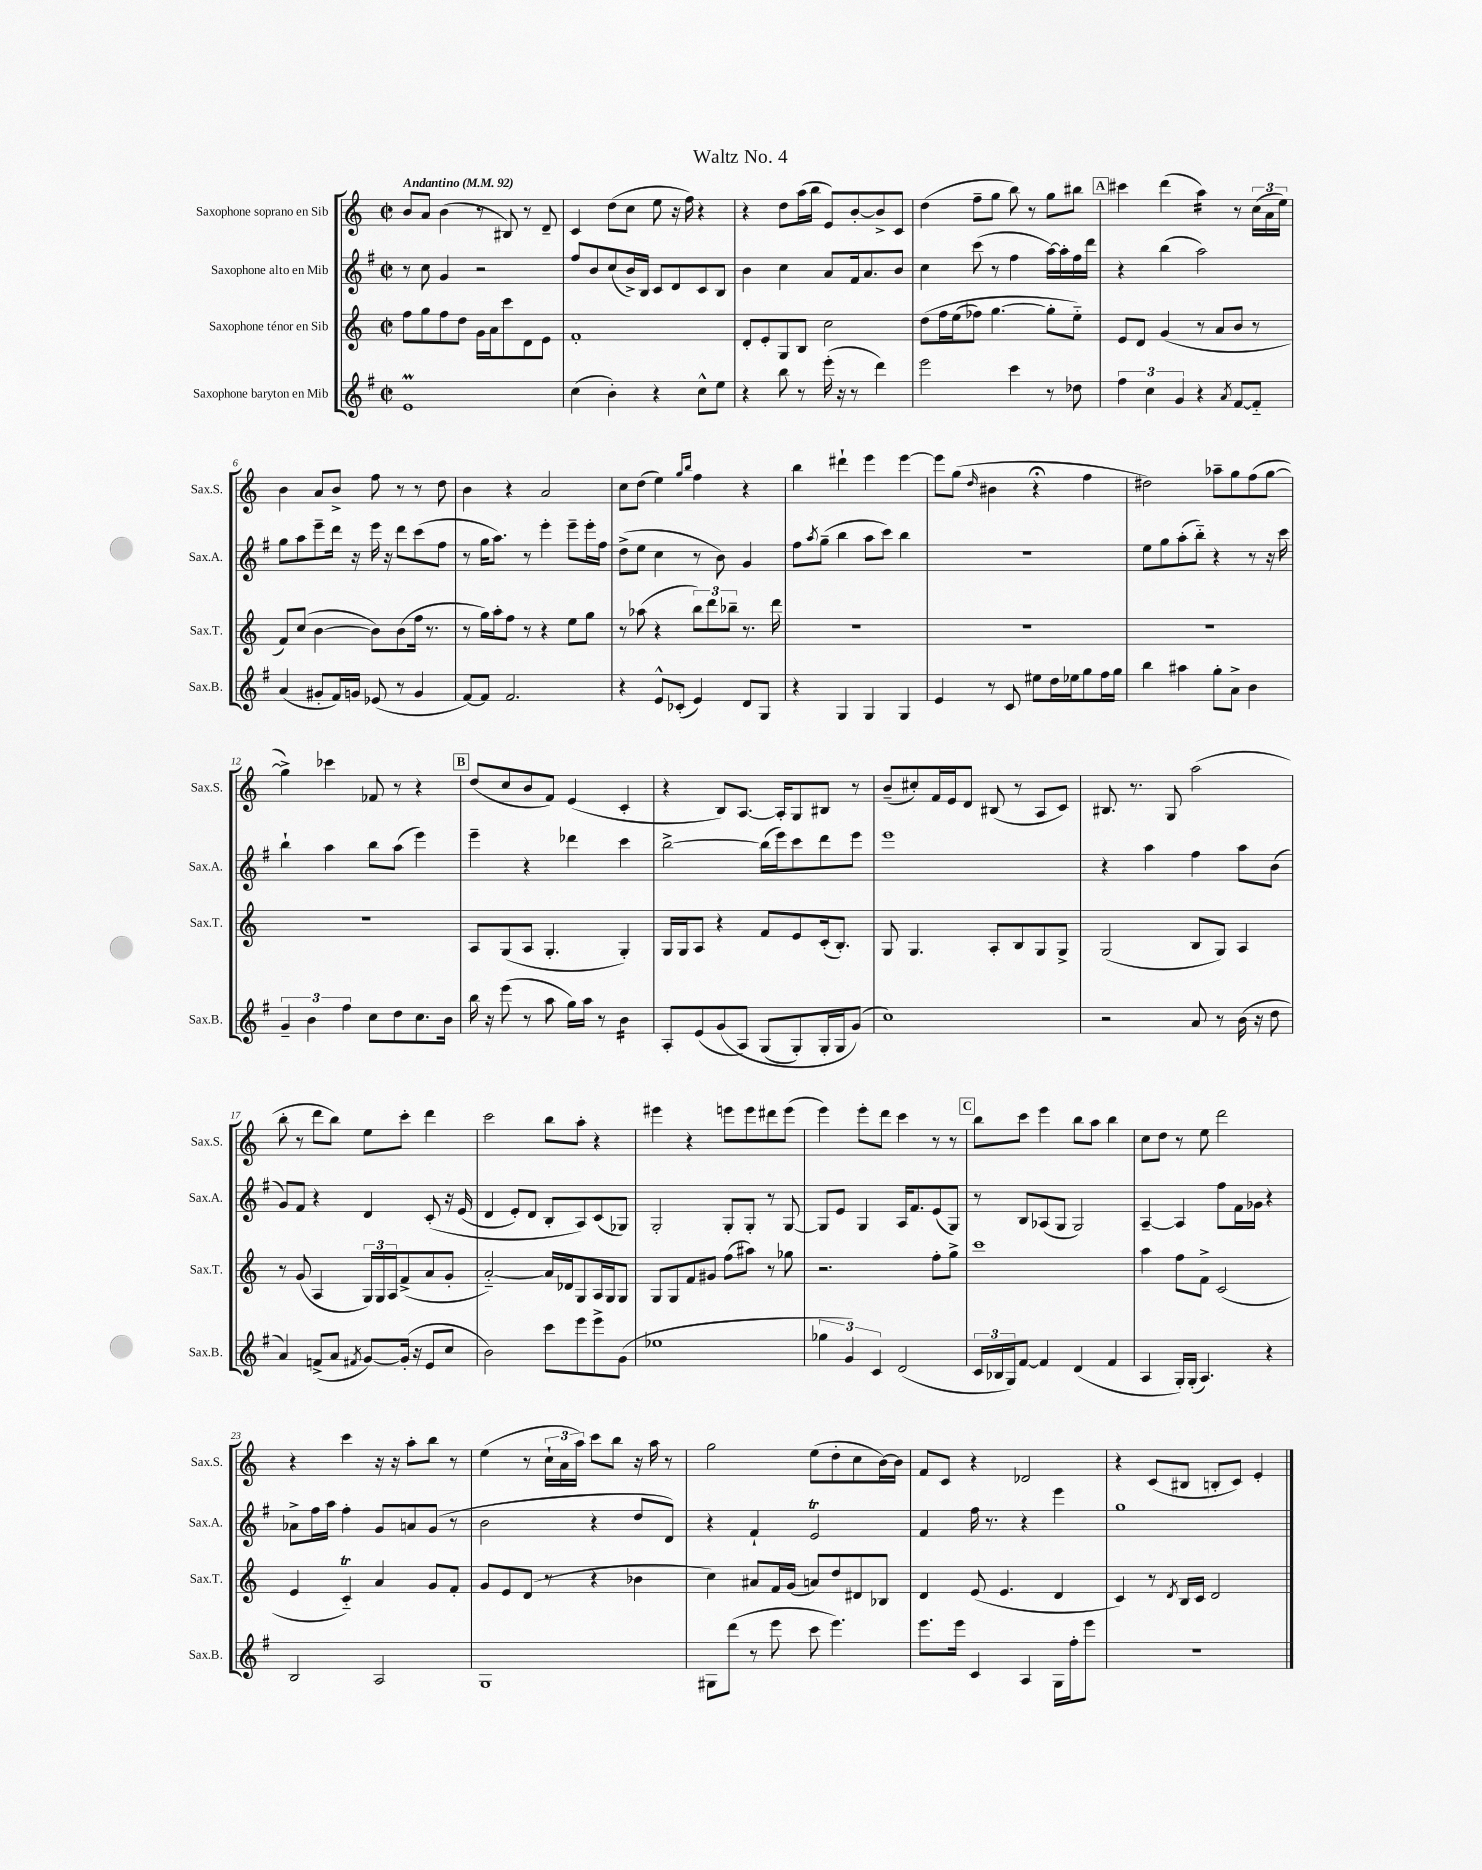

**kern	**kern	**kern	**kern
*staff4	*staff3	*staff2	*staff1
*clefG2	*clefG2	*clefG2	*clefG2
*k[f#]	*k[]	*k[f#]	*k[]
*M2/2	*M2/2	*M2/2	*M2/2
*met(c|)	*met(c|)	*met(c|)	*met(c|)
*MM92	*MM92	*MM92	*MM92
1e	8ff\L	8r	8b/L
.	8gg\	8cc\	8a/J
.	8ff\	4g/	(4b\
.	8dd\J	.	.
.	16g\LL	2r	8r
.	16a\J	.	.
.	8ccc\	.	8B#/)
.	8d\	.	8r
.	8e\J	.	8d~/
=	=	=	=
(4cc\	1f'	8ff#/L	4c/
.	.	8b/	.
4b'\)	.	(8cc/	(8dd\L
.	.	16b^/L)	8cc\J
.	.	16B/JJ	.
4r	.	8c/L	8ee\
.	.	8d/	16r
.	.	.	16ff\)
8cc^^\L	.	8c/	4r
8ee\J	.	8B/J	.
=	=	=	=
4r	8d'/L	4b\	4r
.	8e'/	.	.
8bb\	8G/	4cc\	8dd\L
8r	8B/J	.	(16aa\L
.	.	.	16bb\JJ
(16eee'\	2cc\	8a/L	8e/L)
16r	.	.	.
8r	.	16f#/k	[8b'/
.	.	8.a/	.
4ddd\)	.	.	8b^/]
.	.	8b/J	8c/J
=	=	=	=
2eee\	&(8dd\L	4cc\	(4dd\
.	16ff\L	.	.
.	(16ee\J	.	.
.	8ff-\J)	(8ccc\	8ff~\L
.	[4.gg\	8r	8gg\J
4ccc\	.	4ff#\	8bb\)
.	.	.	8r
8r	8gg'\]L	[16aa\LL)	8gg\L
.	.	16aa'\]	.
8dd-\	8ee'~\J&)	16ff#\	8bb#\J
.	.	16ddd\JJ	.
=	=	=	=
6ff#\	8e/L	4r	4ccc#\
.	8d/J	.	.
6cc\	.	.	.
.	(4g/	(4bb\	(4ddd\
6g/	.	.	.
4r	8r	2aa\)	4aa\)
.	8a/L	.	.
8qa/	.	.	.
[8f#/L	8b/J	.	8r
8f#'~/]J	8r	.	(24cc\LL
.	.	.	24a\
.	.	.	24ee\JJ)
=	=	=	=
(4a/	8f/L)	8gg\L	4b\
.	(8cc/J	8aa\	.
8g#'/L	[4b\	8eee~\	8a/L
16f#/L)	.	16ddd\Jk	8b^/J
16g/JJ	.	16r	.
(8e-/	8b\]L)	16eee\	8ff\
.	.	16r	.
8r	(8b\	8ddd\L	8r
4g/	16ff\Jk	(8ccc\	8r
.	8.r	.	.
.	.	8ff#\J	8dd\
=	=	=	=
[8f#/L)	8r	8r	4b\
8f#/]J	16gg\LL)	16gg\LK	.
.	16aa'\J	8.aa\J)	.
2.f#/	8ff\J	.	4r
.	8r	8r	.
.	4r	4eee'\	2a/
.	8ee\L	8eee~\L	.
.	8gg\J	16eee'\L	.
.	.	16ff#\JJ	.
=	=	=	=
4r	8r	(8dd^\L	8cc\L
.	(8aa-\	8ee\J	(8dd\J
8e^^/L	4r	4cc\	4ee\)
(8c-'/J	.	.	.
.	.	.	16qqgg/LL
.	.	.	16qqbb/JJ
4e/)	12bb\L)	8r	4ff\
.	12ddd\	.	.
.	.	8b\)	.
.	12bb-~\J	.	.
8d/L	8.r	4g/	4r
8G/J	.	.	.
.	16ddd\	.	.
=	=	=	=
4r	1r	8ff#\L	4bb\
.	.	8qaa/	.
.	.	(8gg~\J	.
4G/	.	4bb\	4ddd#`\
4G/	.	8aa\L	4eee\
.	.	8ccc\J)	.
4G/	.	4bb\	[4eee\
=	=	=	=
4e/	1r	1r	8eee\]L
.	.	.	(8gg\J
.	.	.	16qqdd/
8r	.	.	4b#\
8c/	.	.	.
8ee#\L	.	.	4r;
16dd\L	.	.	.
16ee-\J	.	.	.
8gg\	.	.	4ff\
16ff#\L	.	.	.
16gg\JJ	.	.	.
=	=	=	=
4bb\	1r	8ee\L	2dd#\)
.	.	8gg\	.
4aa#\	.	(8aa'\	.
.	.	8bb'~\J)	.
8gg'\L	.	4r	8aa-~\L
8a^\J	.	.	8gg\
4b\	.	8r	(8ff\
.	.	16r	[8gg\J
.	.	16ccc\	.
=	=	=	=
6g~/	1r	4bb`\	4gg^\])
6b\	.	.	.
.	.	4aa\	4ccc-\
6ff#\	.	.	.
8cc\L	.	8bb\L	8f-/
8dd\	.	(8aa\J	8r
8.cc\	.	4eee\)	4r
16b\Jk	.	.	.
=	=	=	=
16bb\	8A/L	4eee~\	(8dd/L
16r	.	.	.
(8eee\	(8G/	.	8cc/
8r	8A/J	4r	8b/
8aa\	4.G'/	.	8f/J)
16gg\LL)	.	4ddd-\	(4e/
16aa\JJ	.	.	.
8r	.	.	.
4b\	4G'/)	4ccc\	4c'/
=	=	=	=
8A'/L	16G/LL	[2bb^\	4r
.	16G/J	.	.
(8e/	8A/J	.	.
&(8g/	4r	.	8B/L)
8A/J)	.	.	[8.A/J
(8G/L	8f/L	(16bb\]LL	.
.	.	16eee\J)	16A'/]LK
8G'/)	8e/	8ccc\	8G/
16G'/L	(16c'/k	8ddd\	8B#/J
16G/J	8.B'/J)	.	.
(8g/J&)	.	8eee\J	8r
=	=	=	=
1cc)	8G/	1eee	(8b~/L
.	4.G/	.	8cc#'/)
.	.	.	16f/L
.	.	.	16e/J
.	.	.	8d/J
.	8A'/L	.	(8B#/
.	8B/	.	8r
.	8G/	.	8A/L
.	8G^/J	.	8c/J)
=	=	=	=
2r	(2G/	4r	8.B#/
.	.	.	8.r
.	.	4aa\	.
.	.	.	8G/
8a/	8B/L	4ff#\	(2aa\
8r	8G/J)	.	.
(16b\	4A/	8aa\L	.
16r	.	.	.
8dd\	.	(8b\J	.
=	=	=	=
4a/)	8r	8g/L)	8bb'\
.	(8g/	8f#/J	8r
(8f^/L	4A/	4r	8ddd\L
8a/J	.	.	8bb\J)
8qf#/	.	.	.
[8g/L)	24G/LL)	4d/	8ee\L
.	24G/	.	.
.	24A/J	.	.
(16g'/]Jk	(8f^/	.	8ccc'\J
16r	.	.	.
8e/L	8a/	&(8c'/	4ddd\
8cc/J	8g'/J	16r	.
.	.	(16e/	.
=	=	=	=
2b\)	[2a'~/)	4d/	2ccc\
.	.	8e'/L)	.
.	.	8d/J	.
8ccc\L	16a/]LL	8B'/L	8bb\L
.	16d-/J	.	.
8eee\	8G/	8A/&)	8aa'\J
8eee^\	16A/L	(8c/	4r
.	16G/J	.	.
(8g\J	8G/J	8G-/J)	.
=	=	=	=
1ee-	8G/L	2G'/	4eee#\
.	8G/	.	.
.	8f/	.	4r
.	8g#/J	.	.
.	(8ff\L	8G'/L	8eee\L
.	8aa#\J)	8G'/J	8eee\
.	8r	8r	8ddd#\
.	8gg-\	[8G/	(8eee\J
=	=	=	=
6gg-\	2.r	8G/]L	4eee\)
.	.	8e/J	.
6g/)	.	.	.
.	.	4G/	8eee'\L
6c/	.	.	.
.	.	.	8ddd\J
(2d/	.	16A/LK	4ccc\
.	.	8.f#/	.
.	8ff'\L	(8e/	8r
.	8gg^\J	8G/J)	8r
=	=	=	=
24c/LL	1ccc	8r	8bb\L
24B-/	.	.	.
24G/J)	.	.	.
[8f#/J	.	8B/L	8ccc\J
4f#/]	.	(8A-/	4eee\
.	.	8G/J	.
(4d/	.	2G/)	8bb\L
.	.	.	8aa\J
4f#/	.	.	4bb\
=	=	=	=
4A/	4aa\	[4A~/	8cc\L
.	.	.	8dd\J
16G'/LL)	8ff\L	4A/]	8r
(16G'/JJ	.	.	.
4.A/)	8f^\J	.	8ee\
.	(2c/	8ff#\L	2ddd\
.	.	16f#\L	.
.	.	16g-\JJ	.
4r	.	4r	.
=	=	=	=
2B/	4e/	8a-^\L	4r
.	.	16ff#\L	.
.	.	16aa\JJ	.
.	4c'~/)	4ff#'\	4ccc\
2A/	4a/	8g/L	16r
.	.	.	16r
.	.	8a/	8aa'\L
.	8g/L	(8g/J	8bb\J
.	8f'/J	8r	8r
=	=	=	=
1G	8g/L	2b\	(4ee\
.	8e/	.	.
.	(8d/J	.	8r
.	8r	.	24cc`\LL
.	.	.	24a\
.	.	.	24aa\JJ)
.	4r	4r	8ccc\L
.	.	.	8bb\J
.	4b-\	8dd/L	16r
.	.	.	16aa\
.	.	8d/J)	8r
=	=	=	=
8G#\L	4cc\)	4r	2gg\
(8ddd\J	.	.	.
8r	8a#/L	4f#`/	.
8eee\	16f/L	.	.
.	(16g/JJ	.	.
8ccc\	8a/L)	2e/	(8ee\L
4.eee\)	8dd/	.	8dd'\
.	8d#/	.	8cc\
.	8B-/J	.	[16b\L)
.	.	.	16b\]JJ
=	=	=	=
8.eee\L	4d/	4f#/	8f/L
.	.	.	8c/J
16eee\Jk	.	.	.
4c/	(8e/	16ff#\	4r
.	.	8.r	.
.	4.e/	.	.
4A/	.	4r	2d-/
16G\LL	4d/	4eee\	.
16ff#'\J	.	.	.
8eee\J	.	.	.
=	=	=	=
1r	4c/)	1gg	4r
.	8r	.	(8c/L
.	8qd/	.	.
.	16B/LL	.	8B#/J
.	16c/JJ	.	.
.	2d/	.	8B'/L
.	.	.	8c/J)
.	.	.	4e'/
==	==	==	==
*-	*-	*-	*-
